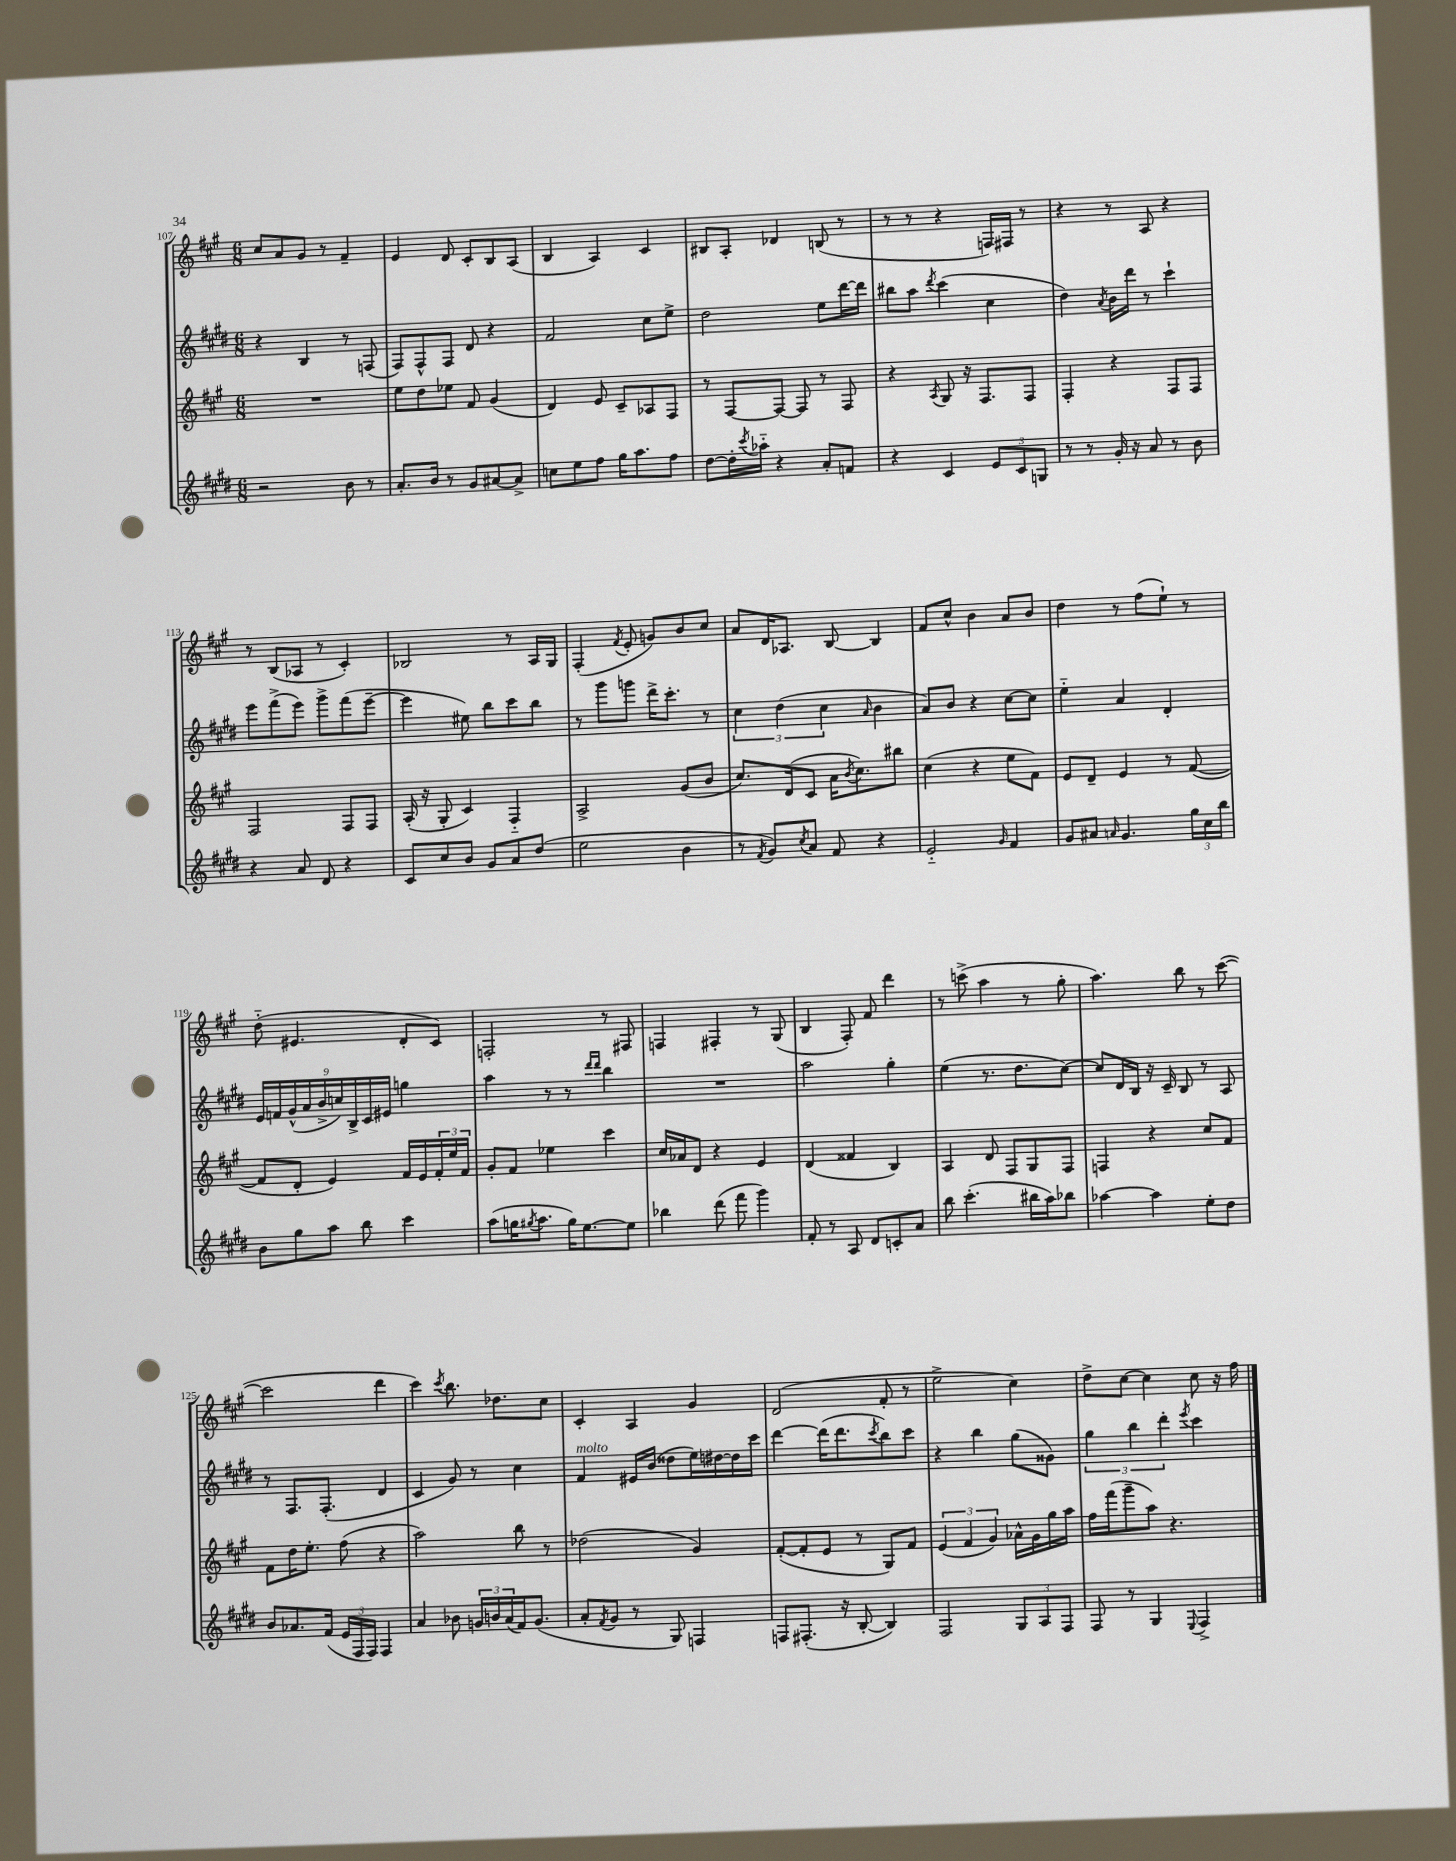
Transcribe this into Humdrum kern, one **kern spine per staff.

**kern	**kern	**kern	**kern
*part4	*part3	*part2	*part1
*staff4	*staff3	*staff2	*staff1
*clefG2	*clefG2	*clefG2	*clefG2
*k[f#c#g#d#]	*k[f#c#g#]	*k[f#c#g#d#]	*k[f#c#g#]
*M6/8	*M6/8	*M6/8	*M6/8
=107	=107	=107	=107
2r	2.r	4r	8cc#/L
.	.	.	8a/
.	.	4B/	8g#/J
.	.	.	8r
8b\	.	8r	4f#~/
8r	.	(8Fn/	.
=108	=108	=108	=108
8.a'/L	8ee\L	8F#/L)	4e/
.	8dd\	8F#^^/	.
16b/Jk	.	.	.
8r	8ee-X\J	8F#/J	8d/
8g#/L	8f#/	8d#/	8c#'/L
[8a#X/	(4g#/	4r	8B/
8a#^/J]	.	.	(8A/J
=109	=109	=109	=109
8ccn\L	4d/)	2f#/	4B/
8ee\	.	.	.
8ff#\J	8e/	.	4A/)
16gg#\KL	8c#~/L	.	.
8.aa\	.	.	.
.	8A-X/	8cc#\L	4c#/
8ff#\J	8F#/J	8ee^\J	.
=110	=110	=110	=110
[8dd#\L	8r	2dd#\	8B#X/L
16dd#'\L]	[8F#/L	.	8A'/J
8qccc#/	.	.	.
16aa-X\JJ	.	.	.
4r	8F#/J_	.	4d-X/
.	8F#/]	.	.
8a'/L	8r	8ee\L	(8Bn/
8fn/J	8F#/	[16ddd#\L	8r
.	.	16ddd#\JJ]	.
=111	=111	=111	=111
4r	4r	8bb#X\L	8r
.	.	8aa\J	8r
.	8qA/	8qddd#/	.
4c#/	8G#/	(4ccc#\	4r
.	16r	.	.
.	8.F#/L	.	.
12e/L	.	4cc#\	16Fn/LL)
.	.	.	16F#X/JJ
12c#/	.	.	.
.	8F#/J	.	8r
12Gn/J	.	.	.
=112	=112	=112	=112
8r	4F#'/	4dd#\)	4r
8r	.	.	.
.	.	8qa/	.
16g#'/	4r	16b\LL	8r
16r	.	16ddd#\JJ	.
8a/	.	8r	8A/
8r	8F#/L	4ccc#`\	4r
8b\	8F#/J	.	.
!!LO:LB:g=z
=113	=113	=113	=113
4r	2F#/	8eee\L	8r
.	.	(8fff#^\	(8B/L
8a/	.	8eee\J)	8A-X/J
8d#/	.	8ggg#^\L	8r
4r	8F#/L	(8fff#\	4c#'/)
.	8F#/J	[8eee~\J	.
=114	=114	=114	=114
8c#/L	(16A'/	4eee\]	2B-X/
.	16r	.	.
8cc#/	8G#'/	.	.
8b/J	4c#/)	8ee#X\)	.
8g#/L	.	8bb\L	.
8a/	4F#/	8ccc#\	8r
(8dd#/J	.	8bb\J	16A/LL
.	.	.	16G#/JJ
=115	=115	=115	=115
2ee\	2A^/	8r	(4F#'/
.	.	8ggg#\L	.
.	.	.	8qf#/
.	.	8gggn\J	8e'/
.	.	16ddd#^\KL	8gn/L)
.	.	8.ccc#'\J	.
4b\	(8g#/L	.	8b/
.	8b/J	8r	8cc#/J
=116	=116	=116	=116
8r	8.cc#/L)	6cc#\	8a/L
8qf#/	.	.	.
8g#/L)	.	.	16d/K
.	.	(6dd#\	.
.	(16d/k	.	8.A-X/J
8qcc#/	.	.	.
8a/J	8c#/J	.	.
.	.	6cc#\	.
8f#/	16a\KL	.	[8B/
.	8qb/	.	.
.	8.cc#\)	.	.
.	.	16qqa/	.
4r	.	4b\	4B/]
.	8bb#X\J	.	.
=117	=117	=117	=117
2e/	(4cc#\	8a/L)	8f#/L
.	.	8b/J	8cc#^^/J
.	4r	4r	4b\
16qqg#/	.	.	.
4f#/	8ee\L	[8cc#\L	8a/L
.	8f#\J)	8cc#\J]	8b/J
=118	=118	=118	=118
8g#/L	8e/L	4ee\	4dd\
8a#X/J	8d~/J	.	.
16qqan/	.	.	.
4.g#/	4e/	4a/	8r
.	.	.	(8ff#\L
.	8r	4d#'/	8ee`\J)
24gg#\LL	([8f#/	.	8r
24cc#\	.	.	.
24bb\JJ	.	.	.
!!LO:LB:g=z
=119	=119	=119	=119
8b\L	8f#/L]	18e/LL	(8dd\
.	.	18fn/	.
.	.	(18g#^^/	.
8gg#\	8d'/J	.	4.e#X/
.	.	18a/	.
.	.	18b^/	.
8aa\J	4e/)	.	.
.	.	18ccn/)	.
.	.	18B^/	.
8bb\	.	.	.
.	.	18c#/	.
.	.	18e#X/JJ	.
4ccc#\	16f#/LL	4ggn\	8d'/L
.	16e/	.	.
.	24f#'/	.	8c#/J)
.	24ee/	.	.
.	24f#/JJ	.	.
=120	=120	=120	=120
(8aa\L	8g#'/L	4aa\	2Fn'/
16ggn\K	8f#/J	.	.
8qgg#X/	.	.	.
8.aa\J	.	.	.
.	4ee-X\	8r	.
16gg#\KL)	.	8r	.
[8.ee\	.	.	.
.	.	16qqddd#/LL	.
.	.	16qqddd#/JJ	.
.	4ccc#\	4bb\	8r
8ee\J]	.	.	8F#X/
=121	=121	=121	=121
4bb-X\	16cc#/LL	2.r	4Fn/
.	16a-X/J	.	.
.	8d/J	.	.
(8ddd#\	4r	.	4F#X'/
8fff#\	.	.	.
4ggg#\)	4e/	.	8r
.	.	.	(8G#/
=122	=122	=122	=122
8f#'/	(4d/	2aa\	4B/
8r	.	.	.
8A/	4f##X/	.	8F#'/)
8d#/L	.	.	8f#/
8cn'/	4B/)	4gg#'\	4ddd\
8a/J	.	.	.
=123	=123	=123	=123
8bb\	4A/	(4ee\	8r
(4.ccc#'\	.	.	(8cccn^\
.	8d/	8.r	4aa\
.	8F#/L	.	.
.	.	8.dd#\L	.
16bb#X\LL	8G#/	.	8r
16aa\J)	.	.	.
8bb-X\J	8F#/J	[8cc#\J)	8gg#'\
=124	=124	=124	=124
[4aa-X\	4Fn/	8cc#/L]	4.aa\)
.	.	16d#/L	.
.	.	16B/JJ	.
4aa-\]	4r	16r	.
.	.	16c#~/	.
.	.	8B/	8bb\
8ee'\L	8cc#/L	8r	8r
8dd#\J	8f#/J	8A/	([8ccc#\
!!LO:LB:g=z
=125	=125	=125	=125
8b/L	8f#\L	8r	2ccc#\]
8.a-X/	16dd\K	8.F#/L	.
.	8.ee'\J	.	.
(16f#/Jk	.	(8.F#'/J	.
24e/LL	(8ff#\	.	.
24F#/	.	.	.
24F#/JJ)	.	.	.
4F#/	4r	4d#/	4ddd\
=126	=126	=126	=126
4a/	2aa\)	4c#/	4ccc#\)
.	.	.	8qccc#/
8b-X\	.	8g#/)	8.bb\
24gn/LL	.	8r	.
24bn/	.	.	.
.	.	.	8.dd-X\L
(24a/	.	.	.
16f#/J)	8bb\	4cc#\	.
(8.g/J	.	.	.
.	8r	.	8cc#\J
=127	=127	=127	=127
!	!	!LO:TX:a:i:t=molto	!
8a'/L	(2dd-X\	4f#/	4c#'/
8qf#/	.	.	.
8g#/J	.	.	.
8r	.	16e#X/LL	4A/
.	.	(16b/JJ	.
8G#/)	.	8dd##X\L	.
4Fn/	4g#/)	16ee\L)	4g#/
.	.	[16dd#X\	.
.	.	16dd#\]	.
.	.	16ccc#\JJ	.
=128	=128	=128	=128
8Fn/L	([8f#'/L	[4ddd#\	(2d/
(8.F#X'/J	8f#'/]	.	.
.	8e/J	(16ddd#\KL]	.
16r	.	8.ddd#\	.
[8B'/	8r	.	.
.	.	8qccc#/	.
4B/])	8G#/L)	8bb\)	8f#'/
.	8f#/J	8ccc#\J	8r
=129	=129	=129	=129
2F#/	(6e/	4r	2ee^\
.	6f#/	.	.
.	.	4bb\	.
.	6g#/)	.	.
12G#/L	16a-X^^\LL	(8gg#\L	4cc#\)
.	16g#\	.	.
12A/	.	.	.
.	16gg#\	8g##X\J)	.
12F#/J	.	.	.
.	16aa\JJ	.	.
=130	=130	=130	=130
8F#/	16ff#\LL	6gg#\	8dd^\L
.	(16fff#\J	.	.
8r	8ggg#~\	.	[8cc#\J
.	.	6bb\	.
4G#/	8aa\J)	.	4cc#\]
.	.	6ddd#'\	.
.	4.r	.	.
8qqE/	.	8qeee/	.
4F#^/	.	4ccc#\	8cc#\
.	.	.	16r
.	.	.	16ff#\
==	==	==	==
*-	*-	*-	*-
